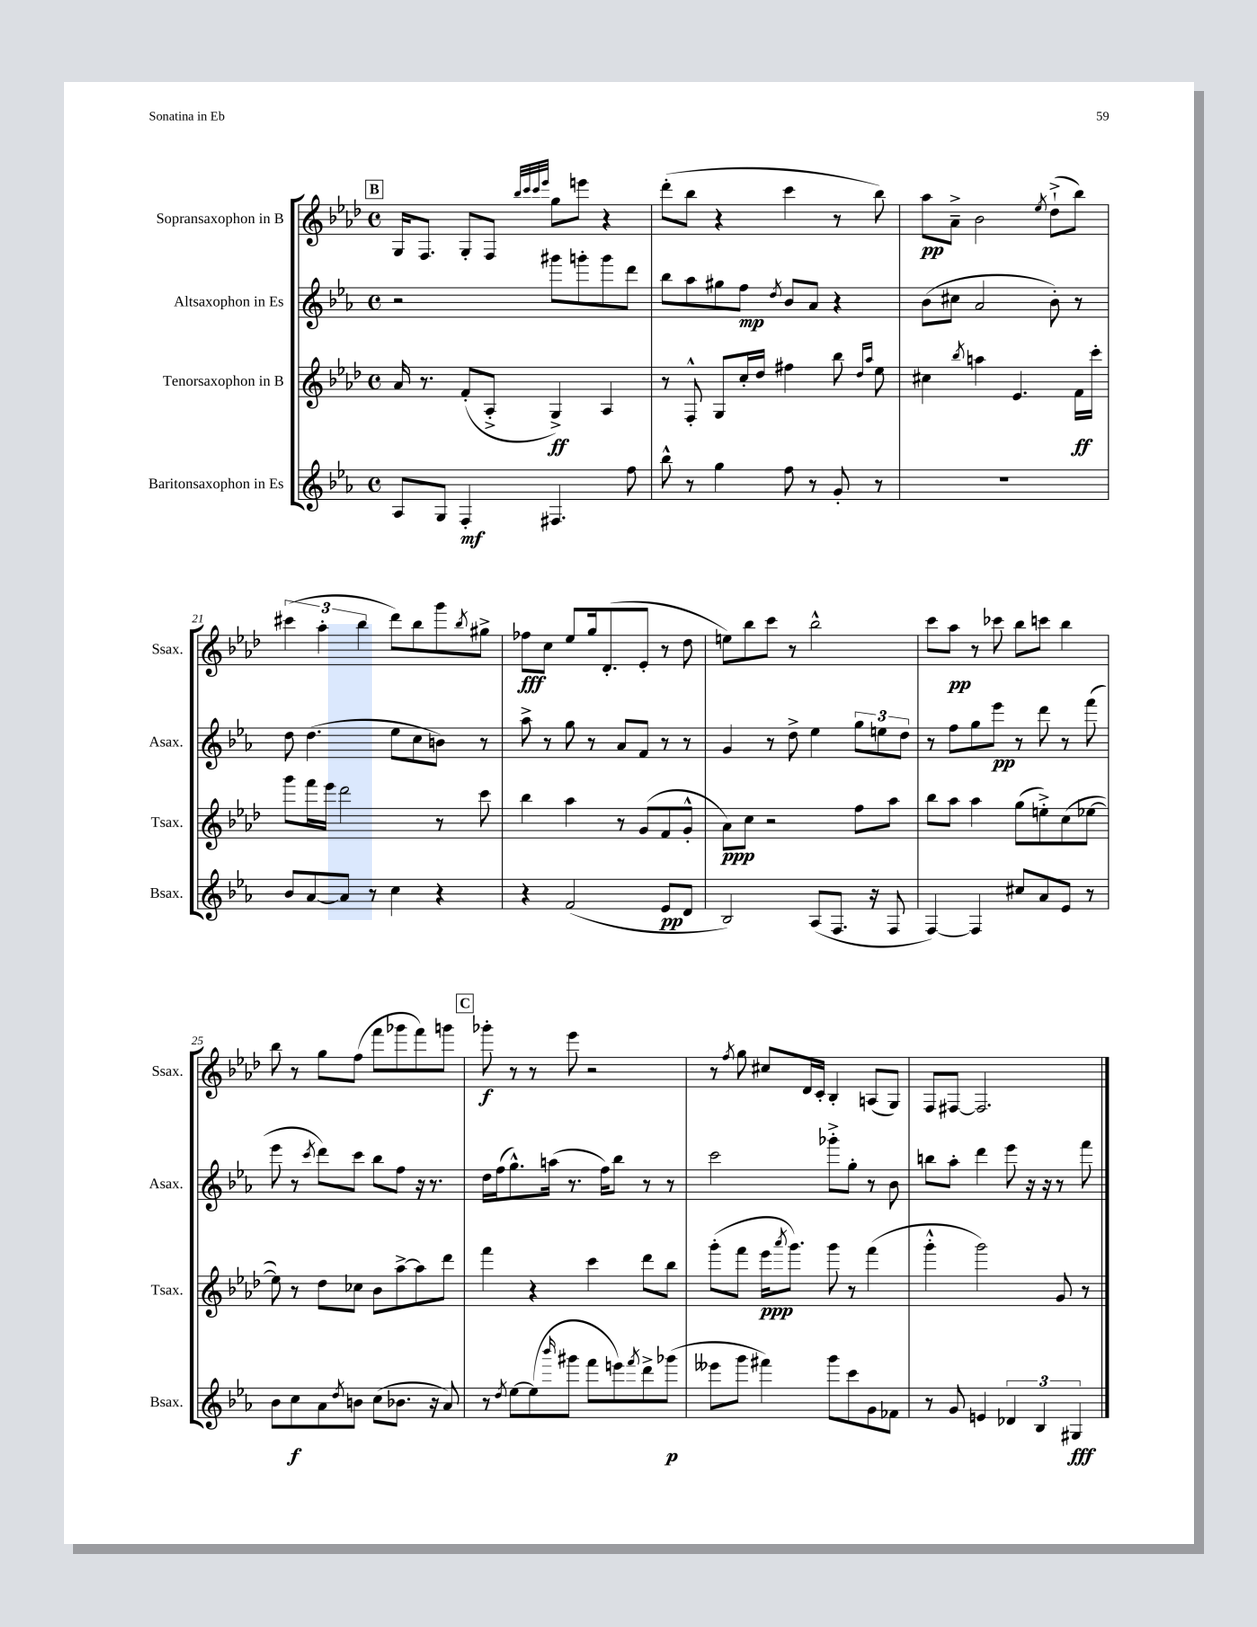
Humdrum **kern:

**kern	**kern	**kern	**kern
*staff4	*staff3	*staff2	*staff1
*clefG2	*clefG2	*clefG2	*clefG2
*k[b-e-a-]	*k[b-e-a-d-]	*k[b-e-a-]	*k[b-e-a-d-]
*M4/4	*M4/4	*M4/4	*M4/4
*met(c)	*met(c)	*met(c)	*met(c)
8A-	16a-	2r	16G
.	8.r	.	8.F
8G	.	.	.
4F'	(8f'	.	8G'
.	8A-'^	.	8F
.	.	.	32qqbb-
.	.	.	32qqccc
.	.	.	32qqccc
.	.	.	32qqeee-
4.F#	4G^)	8ggg#	8gg
.	.	8ggg'	8eee
.	4A-	8ggg	4r
8ff	.	8ddd	.
=	=	=	=
8bb-^^	8r	8bb-	(8ddd-'
8r	8F'^^	8aa-	8bb-
4gg	8G	8gg#	4r
.	16cc'	8ff	.
.	16dd-	.	.
.	.	8qdd	.
8ff	4ff#	8b-	4ccc
8r	.	8a-	.
8g'	8bb-	4r	8r
.	16qqdd-	.	.
.	16qqaa-	.	.
8r	8ee-	.	8bb-)
=	=	=	=
1r	4cc#	(8b-	8aa-
.	.	8cc#	8a-~^
.	8qbb-	.	.
.	4aa	2a-	2b-
.	4.e-	.	.
.	.	.	8qee-
.	.	8b-')	(8dd-`^
.	16f	8r	8bb-)
.	16ccc'	.	.
=	=	=	=
8b-	8ggg	8dd	(6ccc#
[8a-	16fff	(4.dd	.
.	.	.	6aa-'
.	16eee-	.	.
8a-]	2ddd-	.	.
.	.	.	6bb-
8r	.	.	.
4cc	.	8ee-	8ddd-)
.	.	8cc	8bb-
4r	8r	8b)	8ggg
.	.	.	8qbb-
.	8ccc	8r	8gg#^
=	=	=	=
4r	4bb-	8aa-^	8ff-
.	.	8r	8cc
(2f	4aa-	8gg	8ee-
.	.	8r	16gg
.	.	.	(8.d-'
.	8r	8a-	.
.	(8g	8f	8e-'
8e-	8f	8r	8r
8d	8g'^^	8r	8dd-
=	=	=	=
2B-)	8a-)	4g	8ee)
.	8cc	.	8bb-
.	2r	8r	8ccc
.	.	8dd^	8r
(8A-	.	4ee-	2bb-^^
8.F	.	.	.
.	8ff	12gg	.
16r	.	.	.
.	.	12ee	.
8F	8aa-	.	.
.	.	12dd	.
=	=	=	=
[4F)	8bb-	8r	8ccc
.	8aa-	8ff	8aa-
4F]	4aa-	8gg	8r
.	.	8eee-	8ccc-
8cc#	(8gg	8r	8bb-
8a-	8ee'^)	8ddd	8ccc
8e-	(8cc	8r	4bb-
8r	[8ee-	(8fff	.
=	=	=	=
8b-	8ee-])	8eee-	8bb-
8cc	8r	8r	8r
.	.	8qccc	.
8a-	8dd-	8ddd)	8gg
8qdd	.	.	.
8b	8cc-	8ccc	(8ff
(8cc	8b-	8bb-	8fff
8.b-	[8aa-^	8ff	8ggg-
.	8aa-]	16r	8fff)
16r	.	8.r	.
8a-)	8ddd-	.	8ggg
=	=	=	=
8r	4fff	16dd	8ggg-'
.	.	(16ff	.
8qdd	.	.	.
[8ee-	.	8.gg^^)	8r
(8ee-]	4r	.	8r
.	.	(16aa	.
16qqbbb-	.	.	.
8ggg#	.	8.r	8eee-
8fff	4ccc	.	2r
.	.	16ff)	.
8eee)	.	8bb-	.
8qfff	.	.	.
8ddd^	8ddd-	8r	.
(8ggg-	8bb-	8r	.
=	=	=	=
8eee--	(8ggg'	2ccc	8r
.	.	.	8qff
8ggg	8fff	.	8gg
4fff#)	16eee-	.	8cc#
.	8qaaa-	.	.
.	8.ggg)	.	.
.	.	.	16d-
.	.	.	16c'
8ggg	8ggg	8ggg-'^	4B-'
8ccc	8r	8gg'	.
8g	(4fff	8r	(8A
8f-	.	8b-	8G)
=	=	=	=
8r	4ggg'^^	8bb	8F
8g	.	8aa-'	[8F#
4e	2ggg)	4ddd	2.F#]
6d-	.	8eee-	.
.	.	16r	.
6B-	.	.	.
.	.	16r	.
.	8g	8r	.
6G#	.	.	.
.	8r	8fff	.
==	==	==	==
*-	*-	*-	*-
